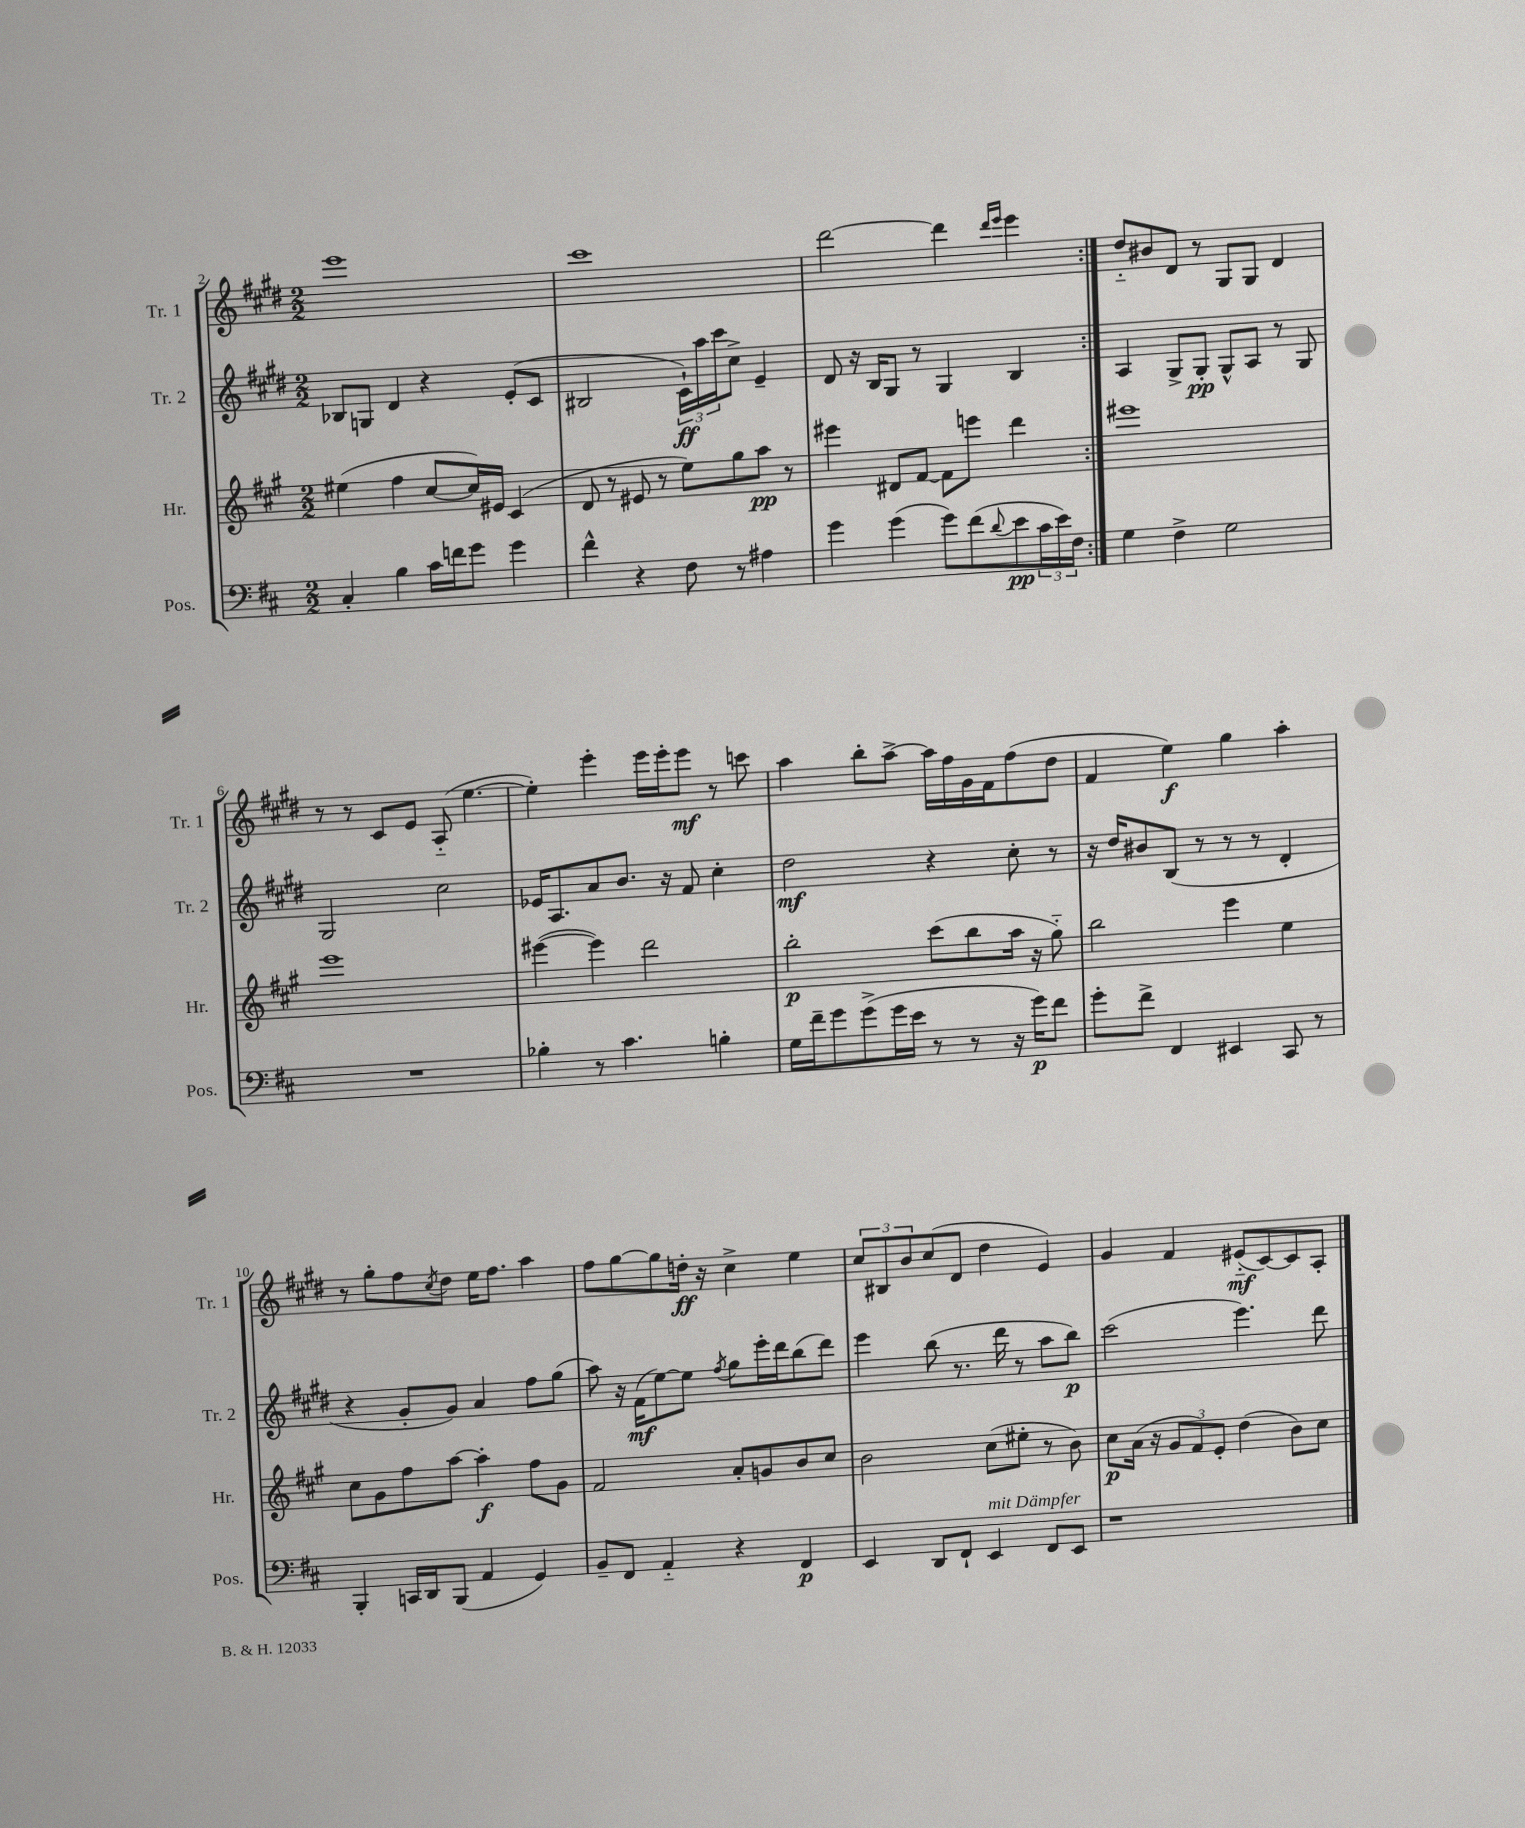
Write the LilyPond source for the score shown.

<<
\new StaffGroup <<
\new Staff = "s0" \with { instrumentName = "Tr. 1" shortInstrumentName = "Tr. 1" } {
    \clef treble \key e \major \numericTimeSignature \time 2/2
    \repeat volta 2 { e'''1 |
    cis'''1 |
    dis'''2~ dis'''4 \grace { dis'''16 e'''16 } e'''4 | }
    dis''8-_ bis'8 dis'8 r8 gis8 gis8 dis'4 |
    r8 r8 cis'8 e'8 a8-_( e''4.~ |
    e''4-.) e'''4-. e'''16 e'''16-. e'''8\mf r8 c'''8 |
    a''4 b''8-. a''8~-> a''16 fis''16 gis'16 fis'16 fis''8( dis''8 |
    fis'4 e''4\f) gis''4 a''4-. |
    r8 gis''8-. fis''8 \acciaccatura { cis''8 } dis''8 e''16 fis''8. a''4 |
    fis''8 gis''8~ gis''8 d''16-.\ff r16 cis''4-> e''4 |
    \tuplet 3/2 { cis''8 bis8 b'8 } cis''8( dis'8 dis''4 e'4) |
    gis'4 fis'4 eis'8-_\mf( cis'8~) cis'8 a8-. \bar "|." |
}
\new Staff = "s1" \with { instrumentName = "Tr. 2" shortInstrumentName = "Tr. 2" } {
    \clef treble \key e \major \numericTimeSignature \time 2/2
    \repeat volta 2 { bes8 g8 dis'4 r4 e'8-.( cis'8 |
    bis2 \tuplet 3/2 { cis'16-!\ff) a''16 cis'''16 } cis''8-> e'4-- |
    dis'8 r16 b16 gis8 r8 gis4 b4 | }
    a4 gis8-> gis8-.\pp gis8-^ a8 r8 gis8 |
    gis2 cis''2 |
    ees'16 a8. a'8 b'8. r16 fis'8 cis''4-. |
    dis''2\mf r4 cis''8-. r8 |
    r16 dis''16 bis'8 b8( r8 r8 r8 dis'4-. |
    r4 gis'8-. gis'8) a'4 fis''8 gis''8( |
    a''8) r16 fis'16\mf( e''8~) e''8 \acciaccatura { fis''8 } gis''8 e'''16-. dis'''16 b''8( dis'''8) |
    e'''4 b''8( r8. dis'''16 r8 a''8 b''8\p) |
    cis'''2( e'''4.) dis'''8 \bar "|." |
}
\new Staff = "s2" \with { instrumentName = "Hr." shortInstrumentName = "Hr." } {
    \clef treble \key a \major \numericTimeSignature \time 2/2
    \repeat volta 2 { eis''4( fis''4 cis''8~ cis''16) eis'16 cis'4( |
    d'8 r8 eis'8 r8 e''8) gis''8 a''8\pp r8 |
    eis'''4 dis'8 fis'8~ fis'8 e'''8 d'''4 | }
    eis'''1 |
    e'''1 |
    eis'''4~( eis'''4) d'''2 |
    b''2-.\p cis'''8( b''8 a''16 r16 gis''8-_) |
    b''2 e'''4 e''4 |
    cis''8 gis'8 fis''8 a''8~ a''4-.\f fis''8 gis'8 |
    fis'2 a'8-. g'8 b'8 cis''8 |
    b'2 cis''8( eis''8-. r8 b'8) |
    cis''8\p a'16( r16 \tuplet 3/2 { gis'8 fis'8) e'8-. } d''4( b'8) cis''8 \bar "|." |
}
\new Staff = "s3" \with { instrumentName = "Pos." shortInstrumentName = "Pos." } {
    \clef bass \key d \major \numericTimeSignature \time 2/2
    \repeat volta 2 { cis4-. b4 cis'16 f'16 g'8 g'4 |
    fis'4-^ r4 fis8 r8 ais4 |
    g'4 g'4( g'8) fis'8( \appoggiatura { d'8 } e'8\pp \tuplet 3/2 { cis'16 e'16) fis16 } | }
    g4 fis4-> g2 |
    R1 |
    bes4-. r8 cis'4. b4-. |
    g16 fis'16-- g'8 g'8->( g'16 e'16 r8 r8 r16 g'16\p) fis'8 |
    g'8-. fis'8-> fis,4 eis,4 cis,8 r8 |
    b,,4-. c,16 d,16 b,,8( a,4 g,4) |
    b,8-- fis,8 a,4-_ r4 fis,4\p |
    e,4 d,8 fis,8-! e,4^\markup { \italic "mit Dämpfer" } fis,8 e,8 |
    r1 \bar "|." |
}
>>
>>
\layout { \context { \Score currentBarNumber = #2 } }
